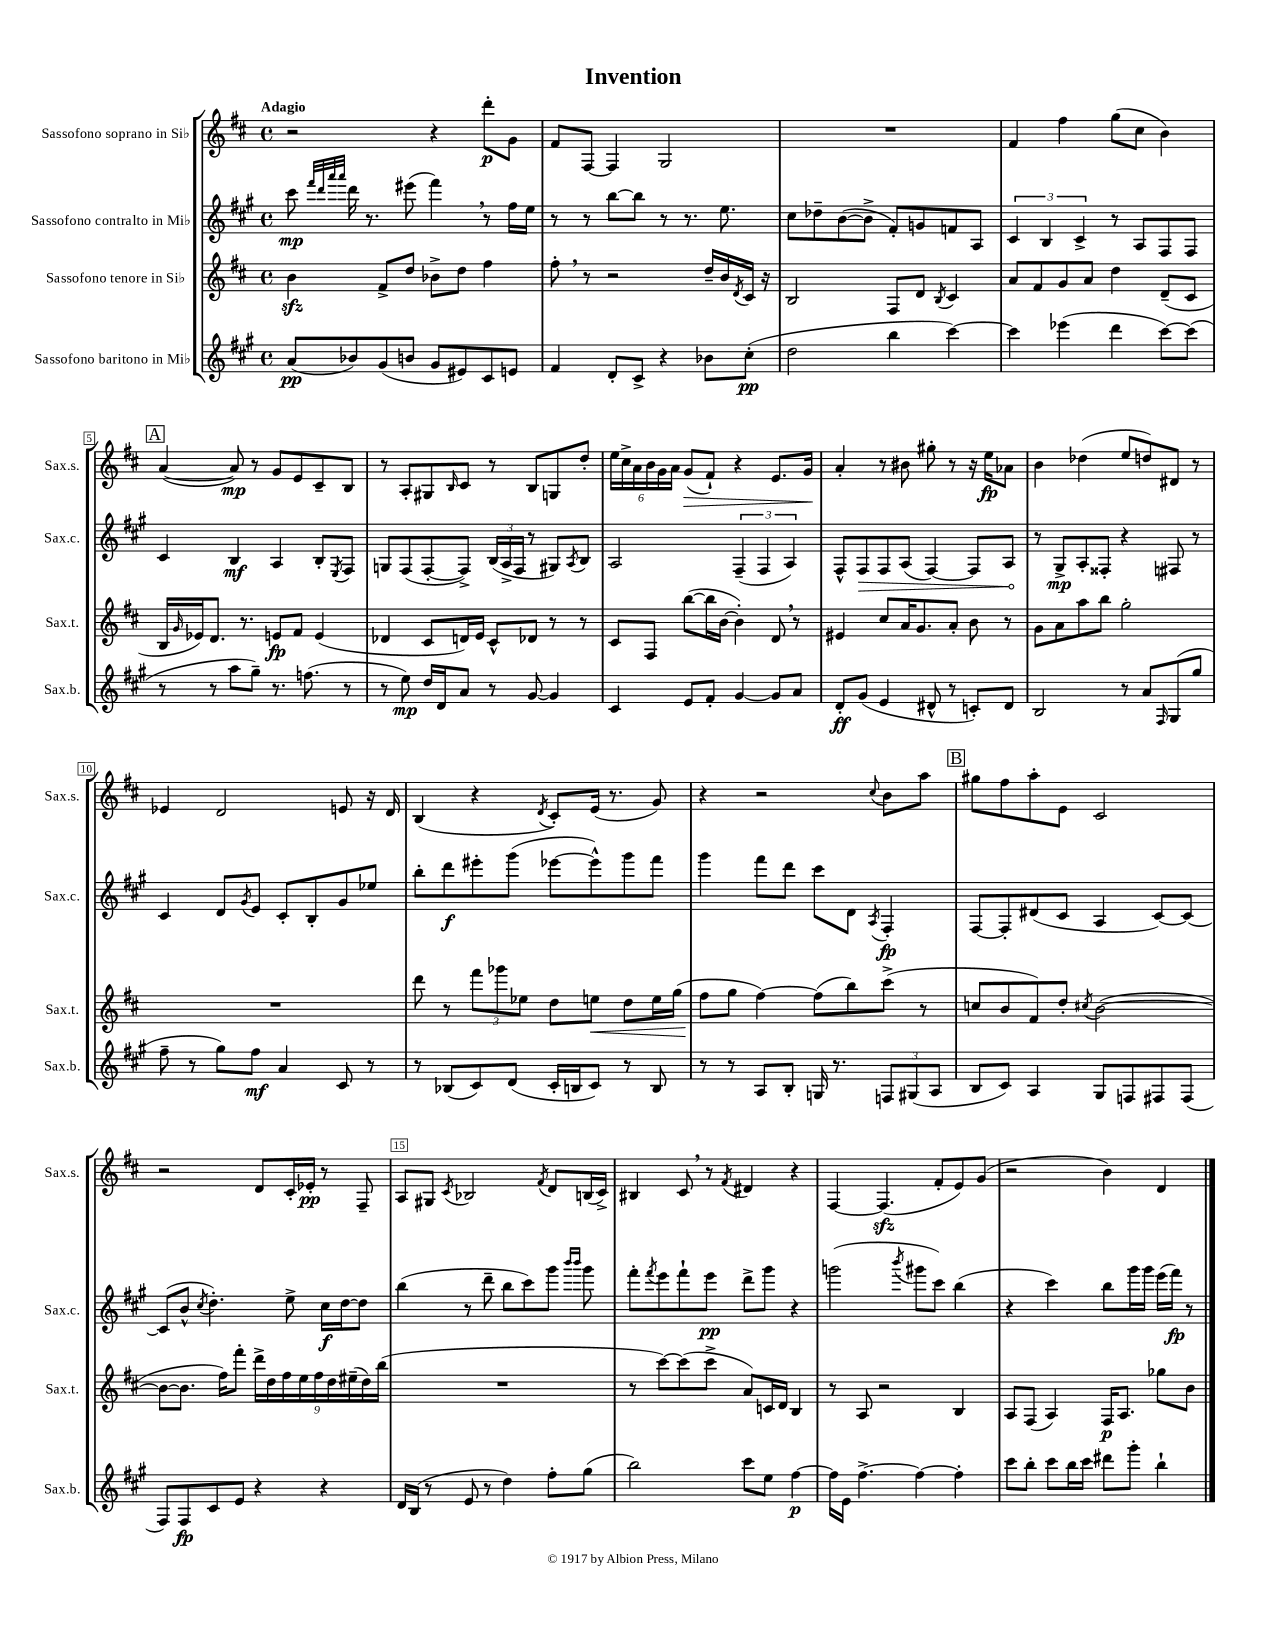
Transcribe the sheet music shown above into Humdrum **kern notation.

**kern	**dynam	**kern	**dynam	**kern	**dynam	**kern	**dynam
*part4	*part4	*part3	*part3	*part2	*part2	*part1	*part1
*staff4	*staff4	*staff3	*staff3	*staff2	*staff2	*staff1	*staff1
*I"Sassofono baritono in Mi♭	*	*I"Sassofono tenore in Si♭	*	*I"Sassofono contralto in Mi♭	*	*I"Sassofono soprano in Si♭	*
*I'Sax.b.	*	*I'Sax.t.	*	*I'Sax.c.	*	*I'Sax.s.	*
*clefG2	*	*clefG2	*	*clefG2	*	*clefG2	*
*k[f#c#g#]	*	*k[f#c#]	*	*k[f#c#g#]	*	*k[f#c#]	*
*M4/4	*	*M4/4	*	*M4/4	*	*M4/4	*
*met(c)	*	*met(c)	*	*met(c)	*	*met(c)	*
=1	=1	=1	=1	=1	=1	=1	=1
!	!	!	!	!	!	!LO:TX:a:B:t=Adagio	!
(8a/L	pp	4bzz\	.	8ccc#\	mp	2r	.
.	.	.	.	32qqfff#/LLL	.	.	.
.	.	.	.	32qqddd/	.	.	.
.	.	.	.	32qqaaa/	.	.	.
.	.	.	.	32qqaaa/JJJ	.	.	.
8b-X/)	.	.	.	16ddd\	.	.	.
.	.	.	.	8.r	.	.	.
(8g#/	.	8f#^/L	.	.	.	.	.
8bn/J	.	8dd/J	.	(8eee#X\	.	.	.
8g#/L	.	8b-X^\L	.	4fff#,\)	.	4r	.
8e#X/)	.	8dd\J	.	.	.	.	.
8c#/	.	4ff#\	.	8r	.	8ddd'\L	p
8en/J	.	.	.	16ff#\LL	.	8g\J	.
.	.	.	.	16ee\JJ	.	.	.
=2	=2	=2	=2	=2	=2	=2	=2
4f#/	.	8ff#',\	.	8r	.	8f#/L	.
.	.	8r	.	8r	.	[8F#/J	.
8d'/L	.	2r	.	[8bb\L	.	4F#/]	.
8c#^/J	.	.	.	8bb\J]	.	.	.
4r	.	.	.	8r	.	2G/	.
.	.	.	.	8.r	.	.	.
8b-X\L	.	16dd~/LL	.	.	.	.	.
.	.	16b/	.	8.ee\	.	.	.
.	.	8qd/	.	.	.	.	.
(8cc#'\J	pp	16c#/JJ	.	.	.	.	.
.	.	16r	.	.	.	.	.
=3	=3	=3	=3	=3	=3	=3	=3
2dd\	.	2B/	.	8cc#\L	.	1r	.
.	.	.	.	8dd-X~\	.	.	.
.	.	.	.	([8b\	.	.	.
.	.	.	.	8b^\J]	.	.	.
4bb\	.	8F#/L	.	8f#'/L)	.	.	.
.	.	8d/J	.	8gn/	.	.	.
.	.	8qB/	.	.	.	.	.
[4ccc#\)	.	4c#/	.	8fn/	.	.	.
.	.	.	.	8A/J	.	.	.
=4	=4	=4	=4	=4	=4	=4	=4
4ccc#\]	.	8a/L	.	6c#/	.	4f#/	.
.	.	8f#/	.	.	.	.	.
.	.	.	.	6B/	.	.	.
(4eee-X\	.	8g/	.	.	.	4ff#\	.
.	.	.	.	6c#^/	.	.	.
.	.	8a/J	.	.	.	.	.
4ddd\	.	4dd\	.	8r	.	(8gg\L	.
.	.	.	.	8A/L	.	8cc#\J	.
[8ccc#\L)	.	(8d~/L	.	8F#/	.	4b\)	.
(8ccc#\J]	.	8c#/J	.	8F#/J	.	.	.
!!LO:LB:g=z
!!LO:REH:place=s1:t=A
=5	=5	=5	=5	=5	=5	=5	=5
8r	.	16B/LL	.	4c#/	.	([4a/	.
.	.	16qqg/	.	.	.	.	.
.	.	16e-X/J)	.	.	.	.	.
8r	.	8.d/J	.	.	.	.	.
8aa\L	.	.	.	4B/	mf	8a/])	mp
.	.	8.r	.	.	.	.	.
8gg#~\J)	.	.	.	.	.	8r	.
8.r	.	8en/L	fp	4A/	.	8g/L	.
.	.	8f#/J	.	.	.	8e/	.
(8.ffn\	.	.	.	.	.	.	.
.	.	(4e/	.	8B'/L	.	8c#~/	.
.	.	.	.	8qE/	.	.	.
8r	.	.	.	8F#/J	.	8B/J	.
=6	=6	=6	=6	=6	=6	=6	=6
8r	.	4d-X/	.	8Gn/L	.	8r	.
8ee\)	mp	.	.	(8F#/	.	8A'/L	.
16dd/LL	.	8c#/L	.	[8F#'/	.	8G#X/	.
16d/J	.	.	.	.	.	.	.
.	.	.	.	.	.	16qqB/	.
8a/J	.	16dn/L)	.	8F#^/J])	.	8c#/J	.
.	.	16e/JJ	.	.	.	.	.
8r	.	8c#^^/L	.	(24B/LL	.	8r	.
.	.	.	.	24A^/	.	.	.
.	.	.	.	24F#/JJ	.	.	.
[8g#/	.	8d-X/J	.	8r	.	8B/L	.
4g#/]	.	8r	.	8G#X/L)	.	8Gn/	.
.	.	.	.	8qA/	.	.	.
.	.	8r	.	8B/J	.	8dd'/J	.
=7	=7	=7	=7	=7	=7	=7	=7
4c#/	.	8c#/L	.	2A/	.	24ee\LL	.
.	.	.	.	.	.	24cc#^\	.
.	.	.	.	.	.	24a\	.
.	.	8F#/J	.	.	.	24b\	.
.	.	.	.	.	.	24g\	.
.	.	.	.	.	.	24a\JJ	.
!	!	!	!	!	!	!	!LO:HP:b
8e/L	.	([8bb\L	.	.	.	(8g/L	>
8f#'/J	.	16bb\L]	.	.	.	8f#`/J)	.
.	.	[16b\JJ	.	.	.	.	.
[4g#/	.	4b'\])	.	(6F#~/	.	4r	.
.	.	.	.	6F#/	.	.	.
8g#/L]	.	8d,/	.	.	.	8.e/L	.
.	.	.	.	6A/)	.	.	.
8a/J	.	8r	.	.	.	.	.
.	.	.	.	.	.	16g/Jk	.
.	.	.	.	.	.	.	]
=8	=8	=8	=8	=8	=8	=8	=8
8d'/L	ff	4e#X/	.	8F#^^/L	.	4a'/	.
!	!	!	!	!	!LO:HP:b	!	!
(8g#/J	.	.	.	8F#/	>	.	.
4e/	.	8cc#/L	.	8F#/	.	8r	.
.	.	16a/K	.	(8A/J	.	8b#X\	.
.	.	8.g/	.	.	.	.	.
8d#X^^/	.	.	.	[4F#/)	.	8gg#X'\	.
8r	.	8a'/J	.	.	.	8r	.
8cn'/L)	.	8b\	.	8F#/L]	.	16r	.
.	.	.	.	.	.	16ee\KL	fp
8d#/J	.	8r	.	8A/J	.	8a-X\J	.
.	.	.	.	.	]	.	.
=9	=9	=9	=9	=9	=9	=9	=9
2B/	.	8g\L	.	8r	.	4b\	.
.	.	8a\	.	8G#^/L	mp	.	.
.	.	8aa\	.	8A'/	.	(4dd-X\	.
.	.	8bb\J	.	8F##X'/J	.	.	.
8r	.	2gg'\	.	4r	.	8ee/L	.
8a/L	.	.	.	.	.	8ddn/)	.
16qqF#/	.	.	.	.	.	.	.
(8G#/	.	.	.	8F#X/	.	8d#X/J	.
8gg#/J	.	.	.	8r	.	8r	.
!!LO:LB:g=z
=10	=10	=10	=10	=10	=10	=10	=10
8ff#~\	.	1r	.	4c#/	.	4e-X/	.
8r	.	.	.	.	.	.	.
8gg#\L)	.	.	.	8d/L	.	2d/	.
.	.	.	.	8qg#/	.	.	.
8ff#\J	mf	.	.	8e/J	.	.	.
4a/	.	.	.	8c#'/L	.	.	.
.	.	.	.	8B'/	.	.	.
8c#/	.	.	.	8g#/	.	8en/	.
8r	.	.	.	8ee-X/J	.	16r	.
.	.	.	.	.	.	16d/	.
=11	=11	=11	=11	=11	=11	=11	=11
8r	.	8ddd\	.	8bb'\L	.	(4B/	.
(8B-X/L	.	8r	.	8ddd\	f	.	.
8c#/)	.	12fff#\L	.	8eee#X'\	.	4r	.
.	.	12ggg-X\	.	.	.	.	.
(8d/J	.	.	.	(8ggg#\J	.	.	.
.	.	12ee-X\J	.	.	.	.	.
.	.	.	.	.	.	8qd/	.
16c#'/LL	.	8dd\L	.	[8eee-X\L	.	8c#'/L)	.
16Bn/J	.	.	.	.	.	.	.
!	!	!	!LO:HP:b	!	!	!	!
8c#/J)	.	8een\J	<	8eee-^^\])	.	(16e/Jk	.
.	.	.	.	.	.	8.r	.
8r	.	8dd\L	.	8ggg#\	.	.	.
8B/	.	16ee\L	.	8fff#\J	.	8g/)	.
.	.	(16gg\JJ	.	.	.	.	.
=12	=12	=12	=12	=12	=12	=12	=12
8r	.	8ff#\L	.	4ggg#\	.	4r	.
8r	.	8gg\J	[	.	.	.	.
8A/L	.	[4ff#\)	.	8fff#\L	.	2r	.
8B'/J	.	.	.	8ddd\J	.	.	.
16Gn/	.	(8ff#\L]	.	8ccc#\L	.	.	.
8.r	.	.	.	.	.	.	.
.	.	8bb\)	.	8d\J	.	.	.
.	.	.	.	8qA/	.	8qqcc#/	.
12Fn/L	.	(8ccc#^\J	.	4F#'/	fp	8b\L	.
(12G#X/	.	.	.	.	.	.	.
.	.	8r	.	.	.	8aa\J	.
12A/J	.	.	.	.	.	.	.
!!LO:REH:place=s1:t=B
=13	=13	=13	=13	=13	=13	=13	=13
8B/L	.	8ccn/L	.	[8F#/L	.	8gg#X\L	.
8c#/J)	.	8b/	.	8F#'/]	.	8ff#\	.
4A/	.	8f#/)	.	(8d#X/	.	8aa'\	.
.	.	8dd'/J	.	8c#/J	.	8e\J	.
.	.	8qcc#X/	.	.	.	.	.
8G#/L	.	([2b\	.	4A/	.	2c#/	.
8Fn/	.	.	.	.	.	.	.
8F#X/	.	.	.	[8c#/L)	.	.	.
(8F#/J	.	.	.	8c#/J_	.	.	.
!!LO:LB:g=z
=14	=14	=14	=14	=14	=14	=14	=14
8F#/L)	.	8b\L_	.	(8c#/L]	.	2r	.
8F#/	fp	8.b\J]	.	8b^^/J	.	.	.
.	.	.	.	8qcc#/	.	.	.
8c#/	.	.	.	4.dd'\)	.	.	.
.	.	16ff#\KL)	.	.	.	.	.
8e/J	.	8fff#'\J	.	.	.	.	.
4r	.	18ddd^\LL	.	.	.	8d/L	.
.	.	18dd\	.	.	.	.	.
.	.	18ff#\	.	.	.	.	.
.	.	.	.	8ee^\	.	16c#'/L	.
.	.	18ee\	.	.	.	.	.
.	.	.	.	.	.	16e-X'/JJ	pp
.	.	18ff#\	.	.	.	.	.
4r	.	.	.	16cc#\LL	f	8r	.
.	.	18dd\	.	.	.	.	.
.	.	.	.	[16dd\J	.	.	.
.	.	(18ee#X~\	.	.	.	.	.
.	.	.	.	8dd\J]	.	8F#~/	.
.	.	18dd\)	.	.	.	.	.
.	.	(18bb\JJ	.	.	.	.	.
=15	=15	=15	=15	=15	=15	=15	=15
16d/LL	.	1r	.	(4bb\	.	8A/L	.
(16B/JJ	.	.	.	.	.	.	.
8r	.	.	.	.	.	8G#X/J	.
.	.	.	.	.	.	8qc#/	.
8e/	.	.	.	8r	.	2B-X/	.
8r	.	.	.	8ddd~\	.	.	.
4dd\)	.	.	.	8bb\L	.	.	.
.	.	.	.	8ccc#\)	.	.	.
.	.	.	.	.	.	8qf#/	.
8ff#'\L	.	.	.	8ggg#\J	.	8d/L	.
.	.	.	.	16qqbbb/LL	.	.	.
.	.	.	.	16qqbbb/JJ	.	.	.
(8gg#\J	.	.	.	8ggg#\	.	(16Bn/L	.
.	.	.	.	.	.	16c#^/JJ)	.
=16	=16	=16	=16	=16	=16	=16	=16
2bb\)	.	8r	.	8fff#'\L	.	4B#X/	.
.	.	.	.	8qfff#/	.	.	.
.	.	[8ccc#\L)	.	8eee\	.	.	.
.	.	(8ccc#\]	.	8fff#`\	.	8c#,/	.
.	.	8ccc#^\J	.	8eee\J	pp	8r	.
.	.	.	.	.	.	8qf#/	.
8ccc#\L	.	8a/L)	.	8ddd^\L	.	4d#X/	.
8ee\J	.	16cn/L	.	8ggg#\J	.	.	.
.	.	16d/JJ	.	.	.	.	.
[4ff#\	p	4B/	.	4r	.	4r	.
=17	=17	=17	=17	=17	=17	=17	=17
16ff#\LL]	.	8r	.	(2gggn\	.	[4F#/	.
16e\JJ	.	.	.	.	.	.	.
[4.ff#^\	.	8A/	.	.	.	.	.
.	.	2r	.	.	.	(4.F#zz/]	.
.	.	.	.	8qbbb/	.	.	.
4ff#\_	.	.	.	8ggg#X\L	.	.	.
.	.	.	.	8ccc#\J)	.	8f#'/L	.
4ff#'\]	.	4B/	.	(4bb\	.	8e/)	.
.	.	.	.	.	.	(8g/J	.
=18	=18	=18	=18	=18	=18	=18	=18
8ccc#\L	.	8A/L	.	4r	.	2r	.
8bb'\J	.	(8F#/J	.	.	.	.	.
8ccc#\L	.	4A/)	.	4ccc#\)	.	.	.
16bb\L	.	.	.	.	.	.	.
16ccc#\JJ	.	.	.	.	.	.	.
8ddd#X\L	.	16F#/KL	p	8bb\L	.	4b\)	.
.	.	8.A/J	.	.	.	.	.
8ggg#'\J	.	.	.	16ggg#\L	.	.	.
.	.	.	.	16ggg#\JJ	.	.	.
4bb`\	.	8gg-X\L	.	(16eee\LL	.	4d/	.
.	.	.	.	16fff#\JJ)	fp	.	.
.	.	8b\J	.	8r	.	.	.
==	==	==	==	==	==	==	==
*-	*-	*-	*-	*-	*-	*-	*-
